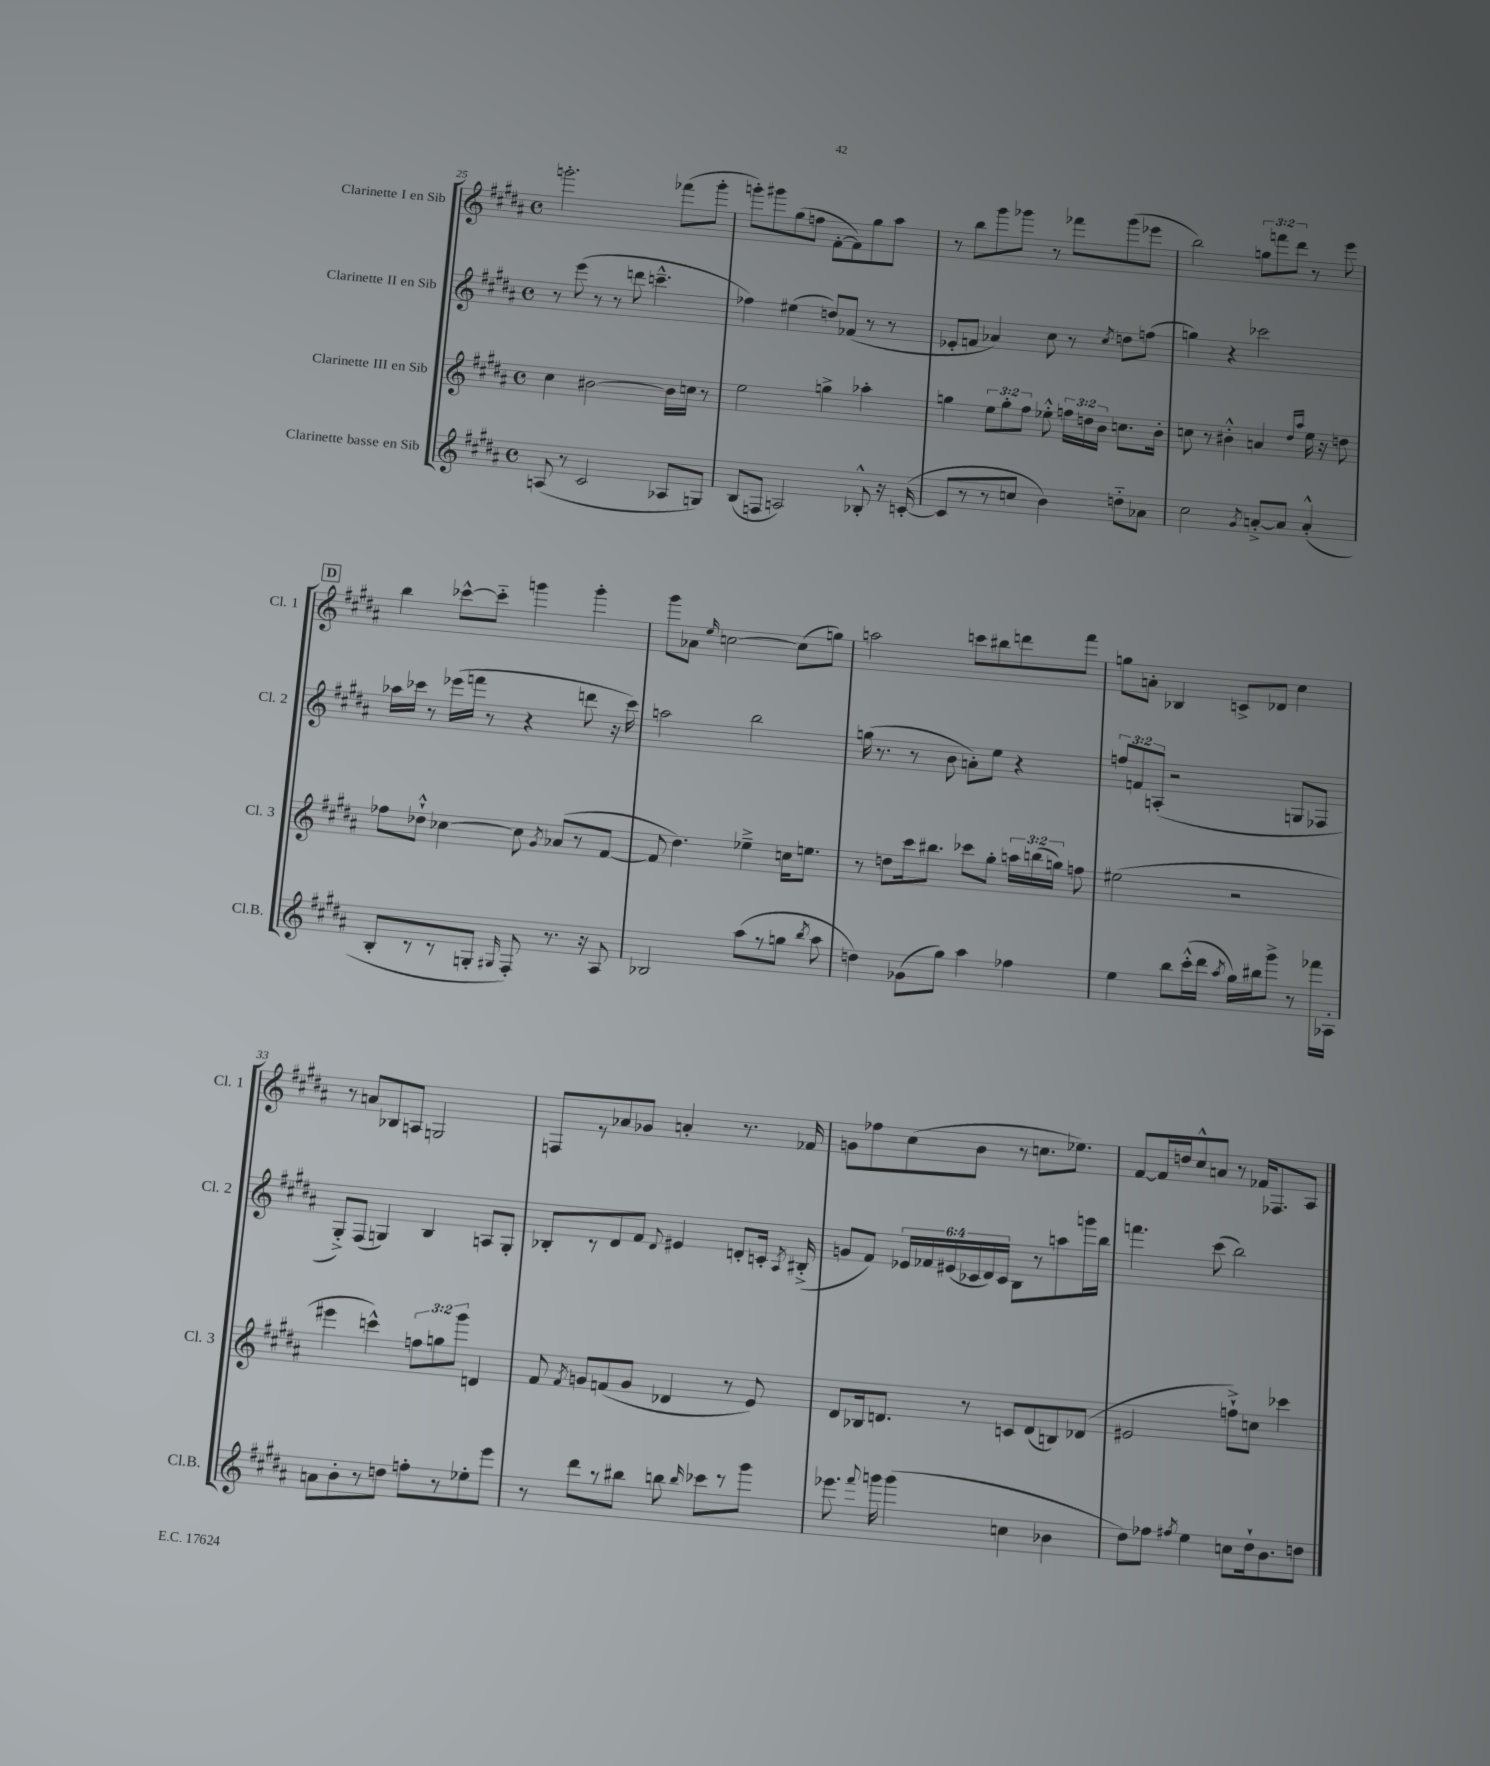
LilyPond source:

<<
\new StaffGroup <<
\new Staff = "s0" \with { instrumentName = "Clarinette I en Sib" shortInstrumentName = "Cl. 1" } {
    \clef treble \key b \major \defaultTimeSignature \time 4/4 \override Staff.TupletNumber.text = #tuplet-number::calc-fraction-text
    \autoBeamOff g'''2.-. fes'''8[( g'''8]-. |
    g'''8[-.) gis'''8 gis''8( f''8] fis'8[~-. fis'8) gis''8 ais''8] |
    r8 b''8[ gis'''8 ges'''8] r8 fes'''8[ ges'''8( ees'''8] |
    b''2) \tuplet 3/2 { g''8[ f'''8 dis'''8] } r8 e'''8 |
    \mark \markup { \box "D" } b''4 ces'''8[~-^ ces'''8]-_ g'''4 g'''4-. |
    gis'''8[ aes'8] \grace { e''16 } c''2~ c''8[( g''8]) |
    a''2 c'''8[ bis''8 d'''8 fis'''8] |
    g''8[ a'8]-. bes4 c'8[-> des'8] cis''4 |
    r8 a'8[ bes8 a8] g2 |
    f8[ r8 aes'8 ges'8] a'4-. r8. fes'16 |
    g'8[ fes''8 cis''8( b'8] r8 c''8.[ ees''8.]) |
    fis'8[~ fis'16 d''16 cis''8-^ a'8] r8 fes'16[ fes8. ais8] \bar "|." |
}
\new Staff = "s1" \with { instrumentName = "Clarinette II en Sib" shortInstrumentName = "Cl. 2" } {
    \clef treble \key b \major \defaultTimeSignature \time 4/4 \override Staff.TupletNumber.text = #tuplet-number::calc-fraction-text
    \autoBeamOff r8 e'''8( r8 r8 d'''8 c'''4.---^ |
    fes''4) eis''4( d''8[) fes'8]( r8 r8 |
    ees'8[-. f'8] aes'4) cis''8 r8 \acciaccatura { cis''8 } d''8[ f''8]( |
    g''4) r4 ces'''2 |
    \mark \markup { \box "D" } aes''16[ ces'''16] r8 ees'''16[( f'''16] r8 r4 d'''8 r16 ces'''16) |
    a''2 b''2 |
    g''16( r8. r8 b'8 a'8[-.) e''8] r4 |
    \tuplet 3/2 { f''8[ f'8 a8]-.( } r2 g8[ fes8] |
    gis8[-.->) fis8]( g4) b4 a8[ g8]-. |
    bes8[-. r8 dis'8 fis'8] \appoggiatura { dis'8 } eis'4 d'8[-. c'16]-. \acciaccatura { ais8 } bis16-.->( |
    g'8[ fis'8]) \tuplet 6/4 { ees'16[ fes'16 eis'16( ces'16 dis'16) ces'16] } b8[ r8 a''8 g'''16 b''16] |
    f'''4. cis'''8( b''2) \bar "|." |
}
\new Staff = "s2" \with { instrumentName = "Clarinette III en Sib" shortInstrumentName = "Cl. 3" } {
    \clef treble \key b \major \defaultTimeSignature \time 4/4 \override Staff.TupletNumber.text = #tuplet-number::calc-fraction-text
    \autoBeamOff cis''4 bis'2~ bis'16[ c''16] r8 |
    e''2 g''4-> aes''4-. |
    g''4 \tuplet 3/2 { e''8[ g''8-. fis''8] } ees''8-.-^ \tuplet 3/2 { f''16[ d''16 b'16] } c''8.[ b'16]-. |
    c''8 r8 bis'4-.-^ a'4 \grace { dis''16[ ais''16] } e''16 r16 d''8 |
    \mark \markup { \box "D" } fes''8[ des''8]-!-^ ces''4~ ces''8 \acciaccatura { gis'8 } aes'8[( r8 fis'8]~ |
    fis'8 dis''4.) ees''4---> c''16[ e''8.] |
    r8 d''8[ cis'''16 bis''8.] ces'''8[ gis''8]-. \tuplet 3/2 { a''16[ b''16( g''16]) } f''8 |
    eis''2( r2 |
    eis'''4 c'''4-^) \tuplet 3/2 { f''8[ g''8 gis'''8] } d'4 |
    fis'8 \acciaccatura { fis'8 } g'8[ f'8( g'8] des'4 r8 e'8) |
    dis'8[ bes16 d'8.] r8 c'8[ d'8( b8) des'8]( |
    eis'2 f''8[-!->) c''8] ces'''4 \bar "|." |
}
\new Staff = "s3" \with { instrumentName = "Clarinette basse en Sib" shortInstrumentName = "Cl.B." } {
    \clef treble \key b \major \defaultTimeSignature \time 4/4
    \autoBeamOff a8( r8 cis'2 aes8[ g8]) |
    b8[( f8] a2) bes8-.-^ r16 c'16~-.( |
    c'8[ r8 r8 c''8] b'4) d''8[-_ aes'8] |
    cis''2 \acciaccatura { gis'8 } a'8[~-.-> a'8] a'4-.-^( |
    \mark \markup { \box "D" } b8[-. r8 r8 g8]-. \grace { gis16 } fis8-.) r8. r16 ais8 |
    bes2 ais''8[( r8 g''8] \acciaccatura { b''8 } ais''8 |
    d''4) ges'8[( gis''8]) ais''4 fes''4 |
    e''4 b''8[ cis'''16-.-^( dis'''16] \acciaccatura { ais''8 } gis''16[) bis''16 gis'''8]-> r8 fes'''16[ aes16]-. |
    a'8[ b'8-. r8 d''8] f''8[-. r8 ees''8-. e'''8] |
    r8 dis'''8[ r8 bis''8] b''8 \grace { b''16 } ces'''8[ r8 gis'''8] |
    ees'''8. \appoggiatura { fis'''8 } g'''16 g'''4( c''4 bes'4 |
    dis''8[) fes''8] \acciaccatura { fis''8 } e''4 c''8[ dis''16-! b'8. d''8] \bar "|." |
}
>>
>>
\layout { \context { \Score currentBarNumber = #25 } }
